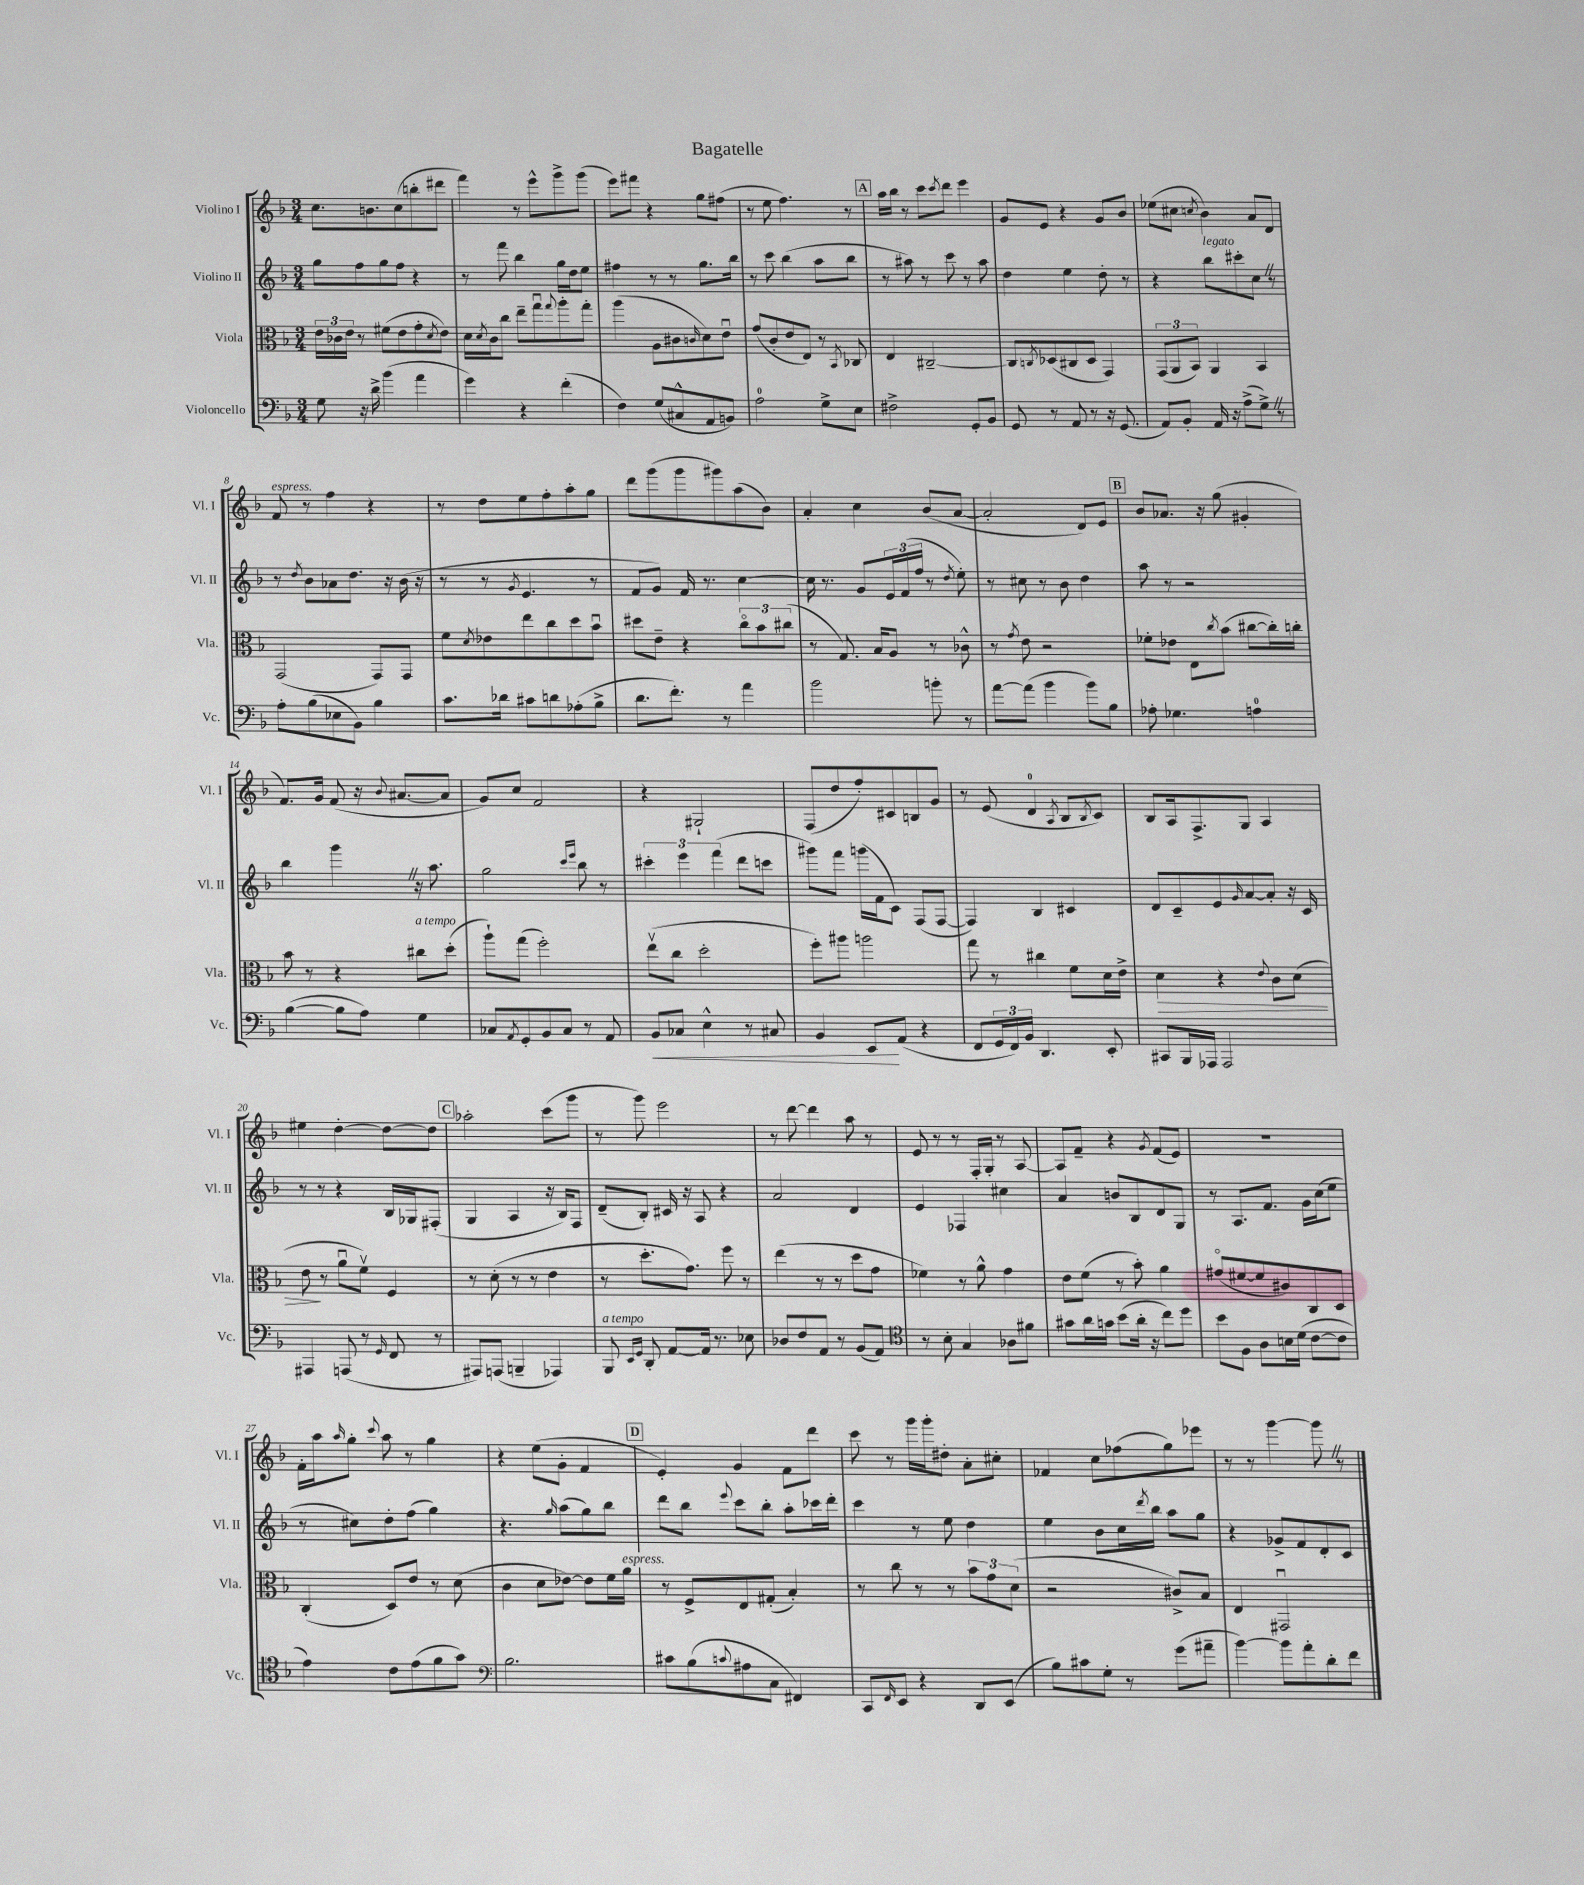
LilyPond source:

\header { title = "Bagatelle" }
<<
\new StaffGroup <<
\new Staff = "s0" \with { instrumentName = "Violino I" shortInstrumentName = "Vl. I" } {
    \clef treble \key f \major \numericTimeSignature \time 3/4
    c''8. b'8. c''8( b''8-. dis'''8 |
    f'''4) r8 e'''8-^ g'''8-> g'''8( |
    e'''8) fis'''8 r4 g''8 fis''8( |
    r8 e''8 f''4.) r8 |
    \mark \markup { \box "A" } a''16 bes''16 r8 c'''8 \acciaccatura { c'''8 } d'''8 e'''4 |
    g'8 e'8 r4 g'8 bes'8 |
    ees''8( cis''8 \acciaccatura { c''8 } bes'4) a'8 d'8 |
    f'8^\markup { \italic "espress." } r8 f''4 r4 |
    r8 d''8 e''8 f''8-. a''8-. g''8 |
    d'''8 g'''8( g'''8 gis'''8) a''8( bes'8) |
    a'4-. c''4 bes'8( a'8~ |
    a'2-. d'8) e'8 |
    \mark \markup { \box "B" } bes'8 aes'8. r16 g''8( gis'4-. |
    f'8.) g'16 f'8( r16 \appoggiatura { bes'8 } ais'8.~ ais'8 |
    g'8) c''8 f'2 |
    r4 gis2-! |
    f8( d''8 f''8-.) cis'8 b8 g'8 |
    r8 e'8( d'4-0 \acciaccatura { a8 } bes8 \acciaccatura { bes8 } c'8) |
    bes8 a16 f8.-> g8 a4 |
    eis''4 d''4~-. d''8~ d''8 |
    \mark \markup { \box "C" } aes''2-. c'''8( g'''8 |
    r8 g'''8) e'''2 |
    r8 d'''8~ d'''4 a''8 r8 |
    e'8 r8 r8 f16-. g16-. r8 a8~ |
    a8 f'8-- r4 \acciaccatura { g'8 } f'8( e'8) |
    R2. |
    f'16-. a''16 \grace { a''16 } g''8-. \appoggiatura { c'''8 } a''8 r8 g''4 |
    r4 e''8( g'8-. f'4 |
    \mark \markup { \box "D" } e'4-.) g'4 f'8 d'''8 |
    c'''8 r8 g'''16 g'''16-. dis''8-. a'8-. cis''8-. |
    fes'4 c''8 fes''8( g''8) ees'''8 |
    r8 r8 g'''4~ g'''8 \once \override BreathingSign.text = \markup { \musicglyph "scripts.caesura.straight" } \breathe r8 \bar "|." |
}
\new Staff = "s1" \with { instrumentName = "Violino II" shortInstrumentName = "Vl. II" } {
    \clef treble \key f \major \numericTimeSignature \time 3/4
    g''8 f''8 g''8 f''8 r4 |
    r8 f'''8 bes''4 g''16 d''16 e''8 |
    fis''4 r8 r8 g''8. bes''16 |
    r8 c'''8 bes''4( a''8 bes''8 |
    \mark \markup { \box "A" } r8 ais''8) r8 c'''8 r8 ais''8 |
    d''4 e''4 d''8-. r8 |
    r4 bes''8^\markup { \italic "legato" } cis'''8-. c''8 \once \override BreathingSign.text = \markup { \musicglyph "scripts.caesura.straight" } \breathe r8 |
    r8 \acciaccatura { d''8 } bes'8 aes'8 d''8. r16 bes'16( r16 |
    r8 r8 \acciaccatura { g'8 } e'4. r8 |
    f'8 g'8) f'16 r8. c''4~ |
    c''16 r8. g'8 \tuplet 3/2 { e'16 f'16( f''16 } r8 \acciaccatura { d''8 } e''8-.) |
    r8 cis''8 r8 bes'8 d''4 |
    \mark \markup { \box "B" } a''8 r8 r2 |
    bes''4 g'''4 \once \override BreathingSign.text = \markup { \musicglyph "scripts.caesura.straight" } \breathe r16 a''8. |
    g''2 \grace { c'''16 e'''16 } bes''8 r8 |
    \tuplet 3/2 { cis'''4-. e'''4 f'''4( } d'''8 c'''8 |
    gis'''8) f'''8 g'''16( f'16 c'8) f8( f8~ |
    f4) bes4 cis'4 |
    d'8 c'8-- e'8 \grace { g'16 } a'8~ a'8-. r16 c'16 |
    r8 r8 r4 bes16 ges16 fis8-.( |
    \mark \markup { \box "C" } g4 a4 r16 bes16) f8 |
    d'8--( bes8-.) cis'16 r16 a8 r4 |
    a'2 d'4 |
    e'4 fes4 cis''4 |
    a'4 b'8 bes8 d'8 g8 |
    r8 a8. f'8. g'16 c''16( e''8 |
    r8 cis''8) d''8-. f''8( g''4) |
    r4. \grace { g''16 } a''8( g''8) bes''8 |
    \mark \markup { \box "D" } d'''8 bes''8 \appoggiatura { e'''8 } c'''8 bes''8-. a''8-. ces'''16 d'''16-. |
    c'''4 r8 e''8 d''4 |
    e''4 bes'8 c''16 \acciaccatura { d'''8 } bes''16 a''8 g''8 |
    r4 ges'8-> f'8 d'8-. c'8 \bar "|." |
}
\new Staff = "s2" \with { instrumentName = "Viola" shortInstrumentName = "Vla." } {
    \clef alto \key f \major \numericTimeSignature \time 3/4
    \tuplet 3/2 { e'16 ces'16 e'16 } r8 fis'8( e'8 g'8-. \acciaccatura { d'8 } e'8) |
    d'16 \acciaccatura { d'8 } c'16 c''8 e''8-- g''8\downbow \appoggiatura { g''8 } a''8-. g''8-. |
    a''4( a8 cis'8 \grace { c'16 } d'8) e'8\downbow |
    g'8( c'8-. e'8 e8) r8 \acciaccatura { bes,8 } ces8 |
    \mark \markup { \box "A" } e4 cis2~-- |
    cis8 \acciaccatura { c8 } des8( cis8 des8 g,4) |
    \tuplet 3/2 { g,8( a,8 bes,8) } a,4 bes,4 |
    g,2( g,8) g,8 |
    f'8 \acciaccatura { d'8 } ees'8 e''8 c''8 d''8 bes'8\downbow |
    dis''8 e'8-- r4 \tuplet 3/2 { c''8\flageolet bes'8 cis''8( } |
    r8 g8.) bes16 a8 r8 ces'8-^ |
    r8 \acciaccatura { g'8 } e'8 r2 |
    \mark \markup { \box "B" } fes'8-. ees'8 e8 \acciaccatura { c''8 } bes'8( cis''8~ cis''16-.) c''16-. |
    bes'8 r8 r4 cis''8^\markup { \italic "a tempo" } d''8-.( |
    a''8-!) g''8( f''2-.) |
    e''8\upbow( c''8 d''2-. |
    f''8-.) ais''8 a''2 |
    g''8 r8 cis''4 f'8 d'16 e'16-> |
    d'4\> r4 \appoggiatura { e'8 } c'8 d'8( |
    e'8\! r8 a'8\downbow f'8\upbow) f4 |
    \mark \markup { \box "C" } r8 d'8-.( r8 r8 e'4 |
    r8 d''8.-. g'8.) f''8 r8 |
    e''4( r8 r8 d''8 g'8 |
    fes'4) r8 a'8-^ g'4 |
    e'8 f'8( r8 bes'8-.) a'4 |
    gis'8\flageolet( fis'8~ fis'8 cis'8) c8 d8 |
    c4-.( d8) e'8 r8 d'8( |
    c'4 d'8 ees'8~) ees'8 f'16 a'16^\markup { \italic "espress." } |
    \mark \markup { \box "D" } r8 f8-> e8 gis8-.( bes4-.) |
    r8 c''8 r8 r8 \tuplet 3/2 { bes'8 g'8 d'8( } |
    r2 cis'8->) bes8 |
    e4 gis,2\downbow \bar "|." |
}
\new Staff = "s3" \with { instrumentName = "Violoncello" shortInstrumentName = "Vc." } {
    \clef bass \key f \major \numericTimeSignature \time 3/4
    g8 r16 d'16-> bes'4( a'4 |
    g'4) r4 f'4-.( |
    f4) g8( cis8-^ a,8 b,8) |
    a2-0 g8-> e8 |
    \mark \markup { \box "A" } fis2-> g,8-. bes,8 |
    g,8 r8 a,8 r8 r16 g,8.( |
    a,8) bes,8-. a,16 r16 a8->( g8->) \once \override BreathingSign.text = \markup { \musicglyph "scripts.caesura.straight" } \breathe r8 |
    a8-. bes8( ees8 bes,8) bes4 |
    c'8. des'16 cis'8 d'8 aes8-.( bes8-> |
    d'8. f'8.-.) r8 a'4 |
    bes'2 b'8-. r8 |
    a'8~ a'8( bes'4 bes'8) bes8 |
    \mark \markup { \box "B" } aes8-. ges4. a4-0 |
    bes4~( bes8 a8) g4 |
    ces8 \acciaccatura { a,8 } g,8-. bes,8 ces8 r8 a,8 |
    bes,8\< ces8 e4-^ r8 cis8 |
    bes,4 e,8\! a,8( r4 |
    f,8 \tuplet 3/2 { g,16 f,16) bes,16 } d,4. e,8-. |
    cis,8 bes,,16 aes,,16 aes,,2 |
    ais,,4 a,,8( r8 \grace { g,16 } f,8 r8 |
    \mark \markup { \box "C" } ais,,8) a,,8( b,,4-- aes,,4) |
    bes,,8^\markup { \italic "a tempo" } \grace { e,16 g,16 } d,8-. a,8~ a,16 r8. ees8 |
    des8 f8 a,8 r8 bes,8( a,8) |
    \clef tenor r8 bes8-. g4 aes8 fis'8 |
    gis'8 a'16 g'16 bes'8( a'16-. r16 c''8) d''8 |
    bes'8 f8 a8 b16 d'16( c'8~ c'8 |
    e'4) c'8 e'8( f'8 g'8) |
    \clef bass bes2. |
    \mark \markup { \box "D" } cis'8 bes8( \appoggiatura { c'8 } ais8 c8 fis,4) |
    c,8 \grace { f,16 } e,8 r4 d,8 e,8( |
    bes8) cis'8 g8-. r8 g'8( ais'8-- |
    bes'4~) bes'8 a'8-. d'8-. f'8 \bar "|." |
}
>>
>>
